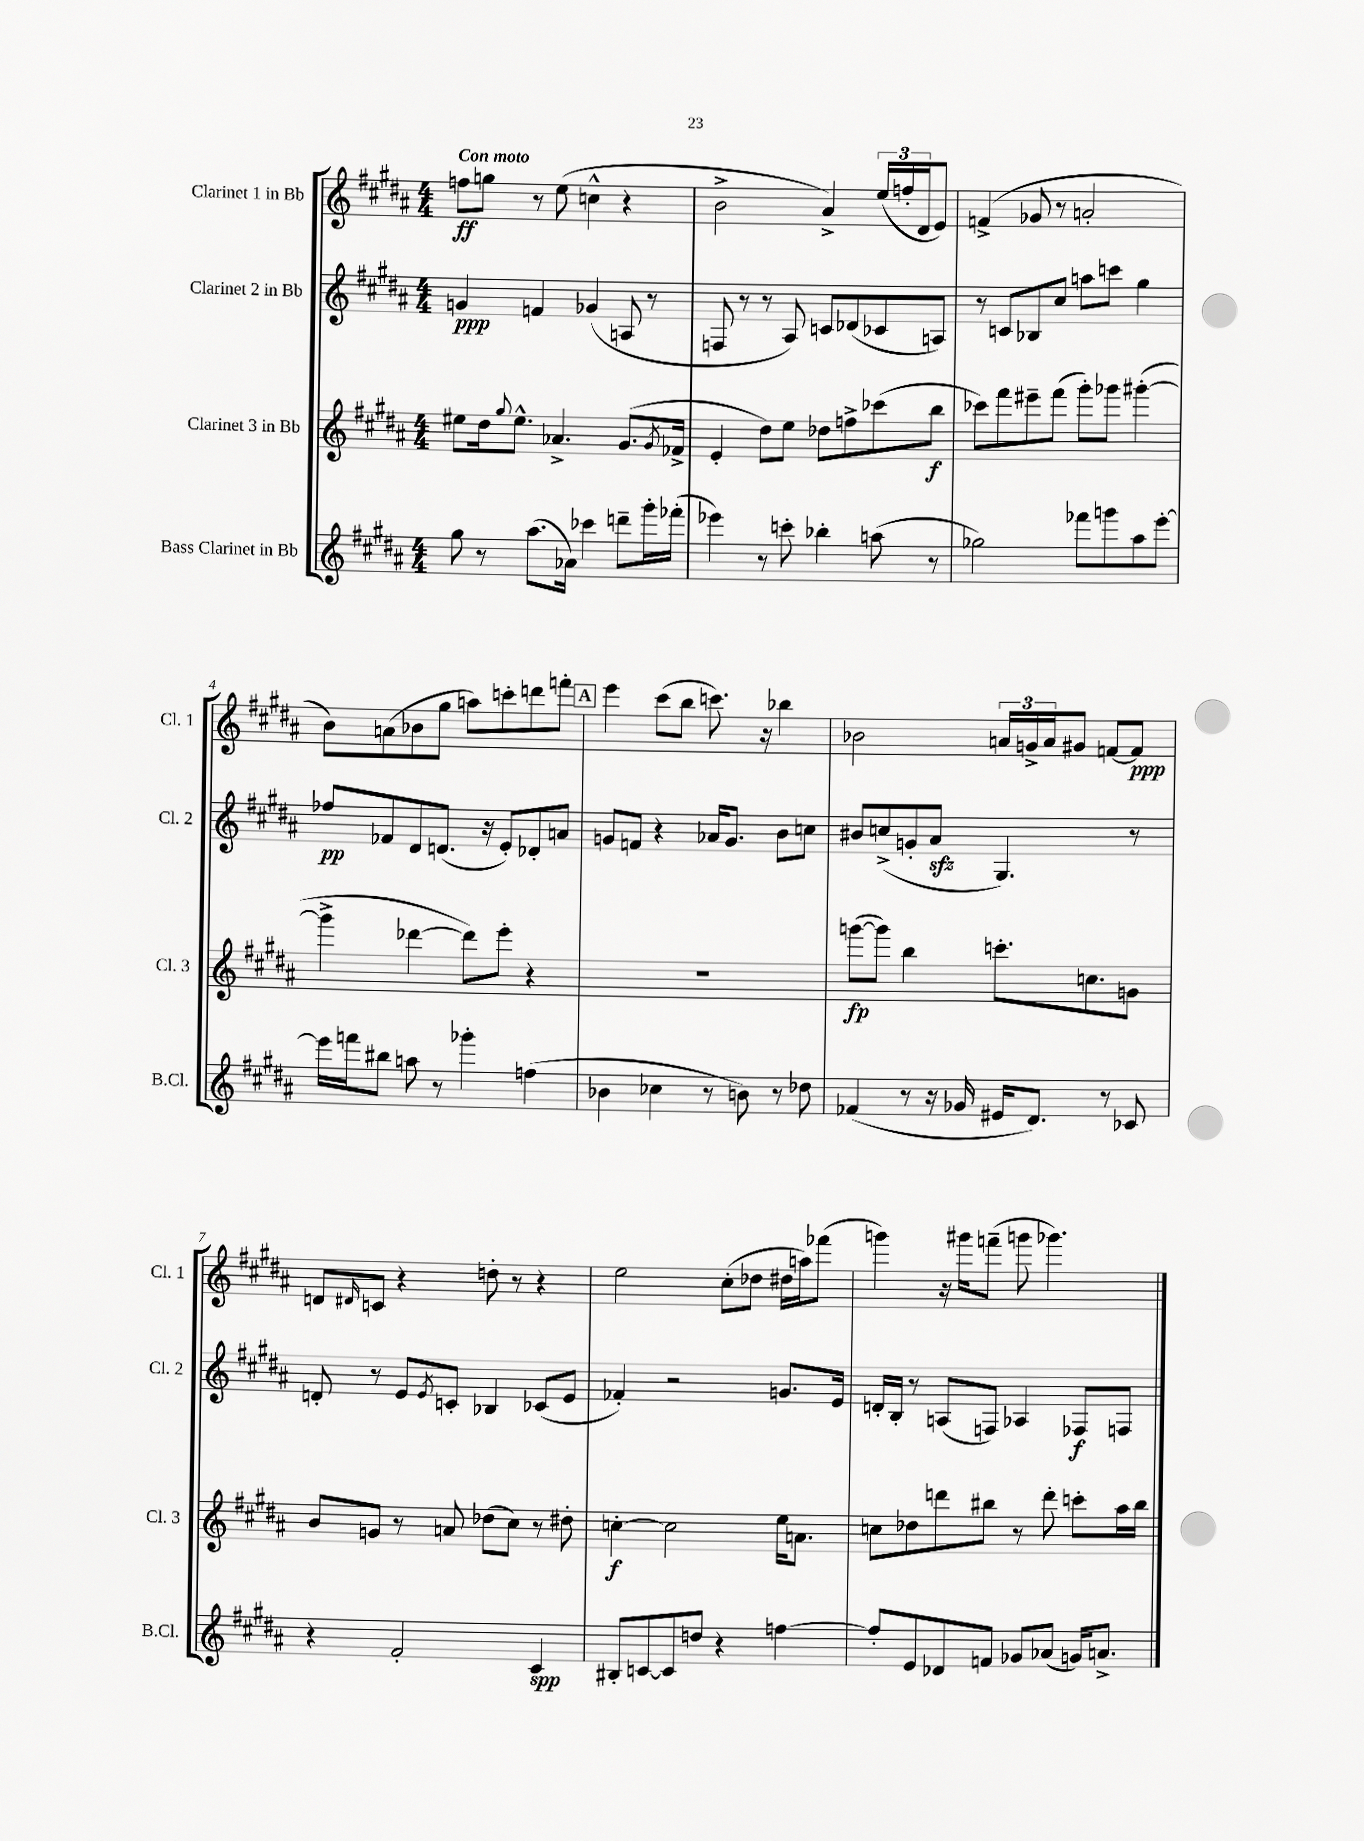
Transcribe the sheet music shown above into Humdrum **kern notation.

**kern	**kern	**kern	**kern
*staff4	*staff3	*staff2	*staff1
*clefG2	*clefG2	*clefG2	*clefG2
*k[f#c#g#d#a#]	*k[f#c#g#d#a#]	*k[f#c#g#d#a#]	*k[f#c#g#d#a#]
*M4/4	*M4/4	*M4/4	*M4/4
8gg#	8ee#	4g	8ff
8r	16dd#	.	8gg
.	8qqgg#	.	.
.	8.ee#^^	.	.
(8.aa#	.	4f	8r
.	4.a-^	.	(8ee
16a-)	.	.	.
4ccc-	.	(4g-	4cc^^
8ddd~	(8.g#	8A	4r
16ggg#'	.	8r	.
.	8qg#	.	.
(16fff-'	16f-^	.	.
=	=	=	=
4eee-)	4e'	8F	2b^
.	.	8r	.
8r	8dd#)	8r	.
8ccc'	8ee	8A#)	.
4bb-'	8dd-	8c	4a#^)
.	8ff^	(8d-	.
(8aa	(8ccc-	8c-	(24ee
.	.	.	24ff'
.	.	.	24d#
8r	8bb	8A)	8e)
=	=	=	=
2gg-)	8ccc-)	8r	(4f^
.	8fff#	8c	.
.	8eee#~	8B-	8g-
.	(8fff#	8cc#	8r
8fff-	8ggg#')	8aa	2a'
8ggg	8ggg-	8ccc	.
8aa#	([4ggg#'	4gg#	.
[8eee'	.	.	.
=	=	=	=
16eee]	4ggg#^]	8ff-	8b)
16fff	.	.	.
8bb#	.	8f-	(8a
8aa	[4ddd-	8d#	8b-
8r	.	(8.d	8gg#
4ggg-'	8ddd-])	.	8aa)
.	.	16r	.
.	8eee'	8e')	8ccc'
(4ff	4r	8d-'	8ddd
.	.	8a	8fff'
=	=	=	=
4b-	1r	8g	4eee
.	.	8f	.
4cc-	.	4r	(8ccc#
.	.	.	8bb
8r	.	16a-	8.ccc)
.	.	8.g	.
8b)	.	.	.
.	.	.	16r
8r	.	8b	4bb-
8dd-	.	8cc	.
=	=	=	=
(4f-	([8ggg	8b#	2b-
.	8ggg])	(8cc^	.
8r	4bb	8g'	.
16r	.	8a#	.
16g-	.	.	.
16e#	8.ccc'	4.G#)	24a
.	.	.	24g^
8.d#)	.	.	.
.	.	.	24a
.	.	.	8g#
.	8.cc	.	.
8r	.	.	[8f
8c-	8g	8r	8f]
=	=	=	=
4r	8b	8d'	8d
.	.	.	16qqd#
.	8g	8r	8c
2f#'	8r	8e	4r
.	.	8qe	.
.	8a	8c'	.
.	(8dd-	4B-	8dd'
.	8cc#)	.	8r
4c#	8r	(8c-	4r
.	8dd#'	8e	.
=	=	=	=
8B#'	[4cc'	4f-')	2ee
[8c	.	.	.
8c]	2cc]	2r	.
8dd	.	.	.
4r	.	.	(8cc#'
.	.	.	8dd-
[4ff	16ee	8.g	16dd#
.	8.a	.	16aa)
.	.	.	(8fff-
.	.	16e	.
=	=	=	=
8ff']	8cc	16d'	4ggg)
.	.	16B'	.
8e	8dd-	8r	.
8d-	8ddd	(8A	16r
.	.	.	16ggg#
8f	8bb#	8F)	(8fff~
8g-	8r	4A-	8ggg
(8a-	8ddd'	.	4.ggg-)
16g)	8ccc'	8F-	.
8.a^	.	.	.
.	16aa#	8F	.
.	16bb#	.	.
==	==	==	==
*-	*-	*-	*-
